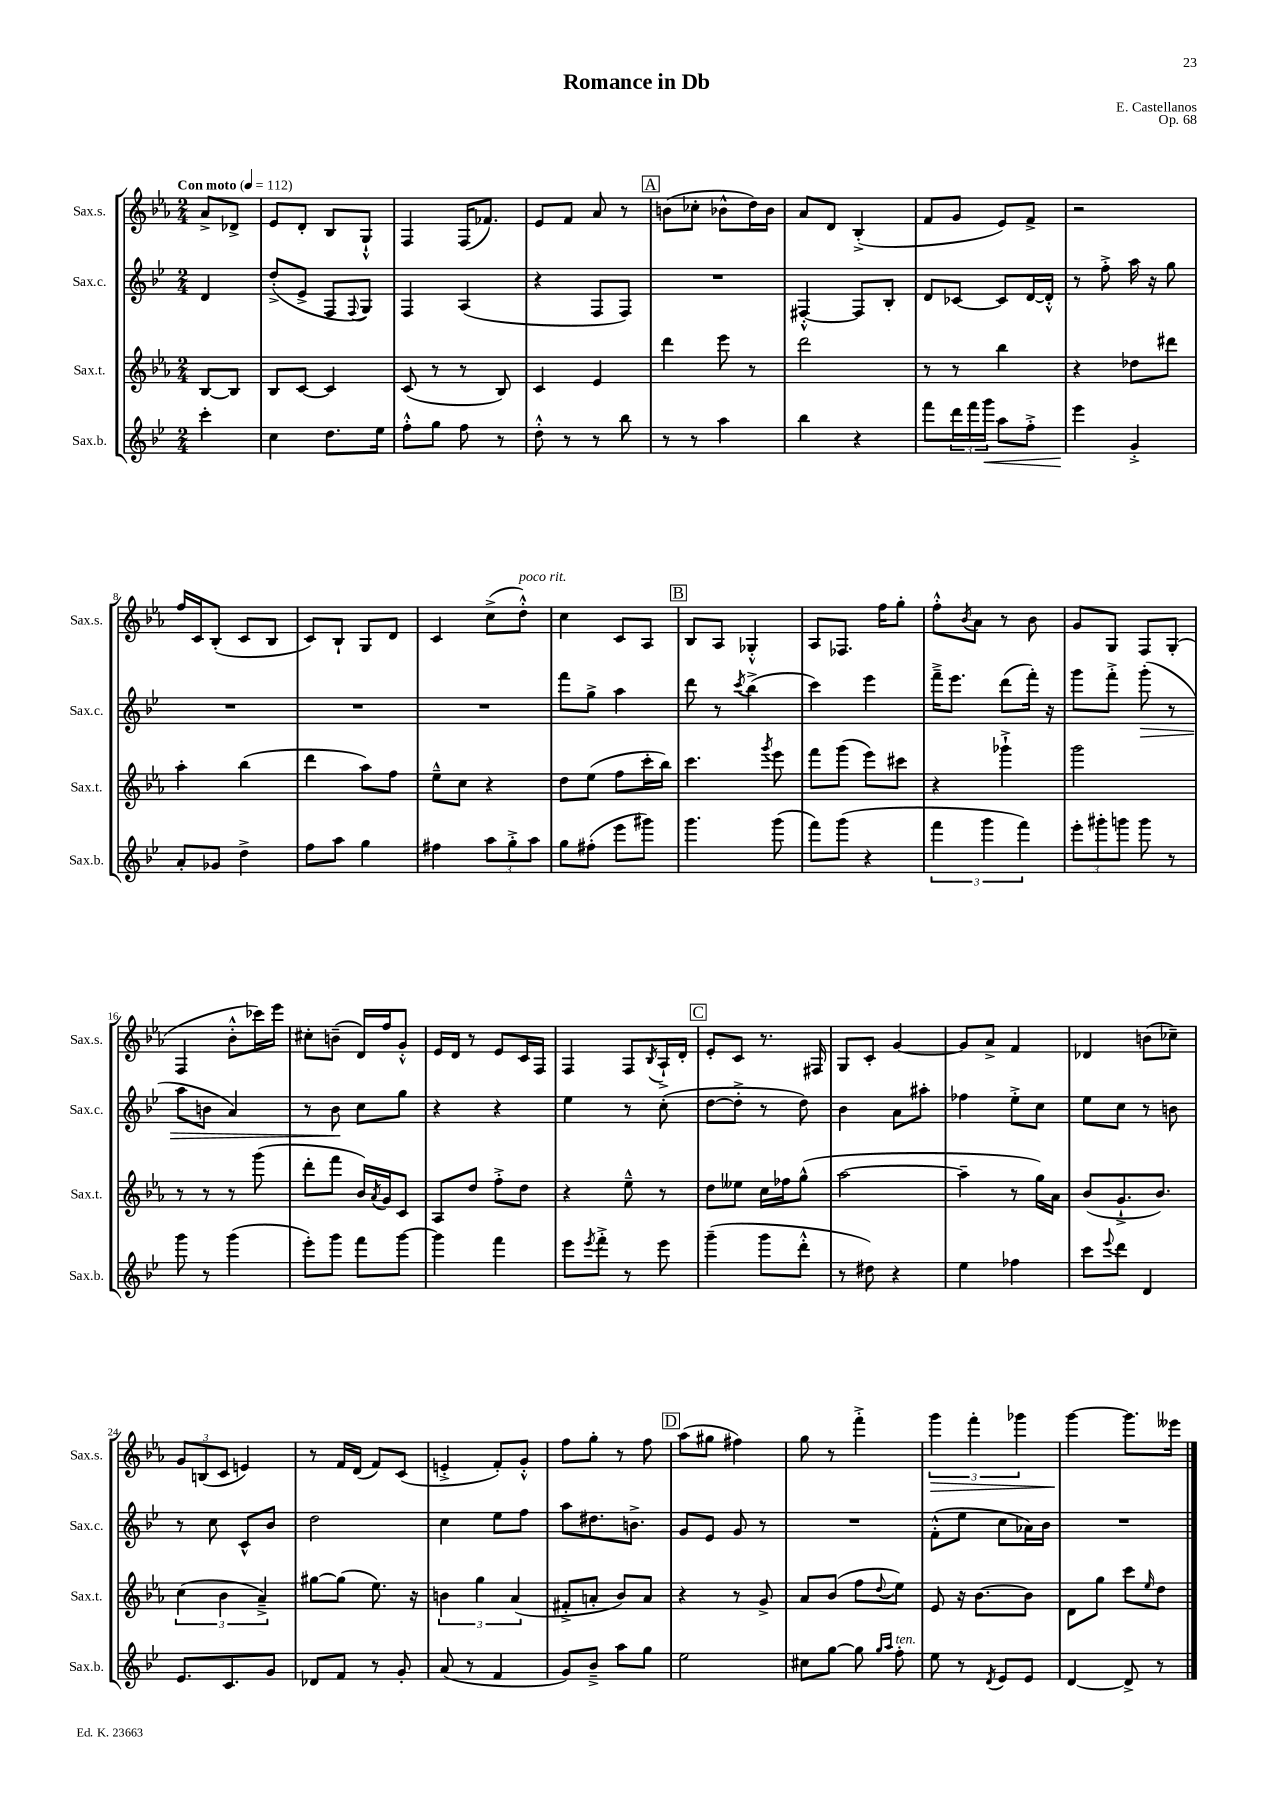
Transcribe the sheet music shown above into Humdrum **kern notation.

**kern	**kern	**kern	**kern
*staff4	*staff3	*staff2	*staff1
*clefG2	*clefG2	*clefG2	*clefG2
*k[b-e-]	*k[b-e-a-]	*k[b-e-]	*k[b-e-a-]
*M2/4	*M2/4	*M2/4	*M2/4
*MM112	*MM112	*MM112	*MM112
4ccc'	[8B-	4d	8a-^
.	8B-]	.	8d-^
=	=	=	=
4cc	8B-	(8dd'^	8e-
.	[8c	8e-^	8d'
8.dd	4c]	8F	8B-
.	.	8qqF	.
.	.	8G)	8G`^^
16ee-	.	.	.
=	=	=	=
8ff'^^	(8c	4F	4F
8gg	8r	.	.
8ff	8r	(4A	(16F
.	.	.	8.f-)
8r	8B-)	.	.
=	=	=	=
8dd'^^	4c	4r	8e-
8r	.	.	8f
8r	4e-	8F	8a-
8bb-	.	8F)	8r
=	=	=	=
8r	4ddd	2r	(8b
8r	.	.	8cc-'
4aa	8eee-	.	8b-^^
.	8r	.	16dd)
.	.	.	16b-
=	=	=	=
4bb-	2ddd	[4F#'^^	8a-
.	.	.	8d
4r	.	8F#]	(4B-'^
.	.	8B-'	.
=	=	=	=
8fff	8r	8d	8f
24ddd	8r	[8c-	8g
24fff	.	.	.
24ggg	.	.	.
8aa	4bb-	8c-]	8e-)
8ff'^	.	[16d	8f^
.	.	16d'^^]	.
=	=	=	=
4eee-	4r	8r	2r
.	.	8ff'^	.
4g'^	8dd-	16aa	.
.	.	16r	.
.	8ddd#	8gg	.
=	=	=	=
8a'	4aa-'	2r	16ff
.	.	.	16c
8g-	.	.	(8B-'
4dd^	(4bb-	.	8c
.	.	.	8B-
=	=	=	=
8ff	4ddd	2r	8c)
8aa	.	.	8B-`
4gg	8aa-)	.	8G
.	8ff	.	8d
=	=	=	=
4ff#	8ee-~^^	2r	4c
.	8cc	.	.
12aa	4r	.	(8cc^
12gg'^	.	.	.
.	.	.	8dd'^^)
12aa	.	.	.
=	=	=	=
8gg	8dd	8fff	4cc
(8ff#'	(8ee-	8gg^	.
8eee-	8ff	4aa	8c
8ggg#)	16ccc'	.	8A-
.	16bb-)	.	.
=	=	=	=
4.ggg	4.ccc	8ddd	8B-
.	.	8r	8A-
.	.	8qccc	.
.	.	(4bb-^	4G-'^^
.	8qggg	.	.
(8ggg	8eee-	.	.
=	=	=	=
8fff)	8fff	4ccc)	8A-
(8ggg	(8ggg	.	8.F-
4r	8eee-)	4eee-	.
.	.	.	16ff
.	8ccc#	.	8gg'
=	=	=	=
6fff	4r	16fff~^	8ff'^^
.	.	8.eee-	.
.	.	.	8qb-
.	.	.	8a-
6ggg	.	.	.
.	4ggg-`^	(8ddd	8r
6fff)	.	.	.
.	.	16fff')	8b-
.	.	16r	.
=	=	=	=
12eee-'	2ggg	8ggg	8g
12ggg#'	.	.	.
.	.	8fff'^	8G
12ggg	.	.	.
8ggg	.	(8ggg'	8F
8r	.	8r	(8G'
=	=	=	=
8ggg	8r	8aa	4F
8r	8r	8b	.
(4ggg	8r	4a)	8b-'^^
.	(8ggg	.	16ccc-)
.	.	.	16eee-
=	=	=	=
8eee-')	8ddd'	8r	8cc#'
8ggg	8fff	8b-	(8b~
8fff	16b-)	8cc	16d)
.	8qa-	.	.
.	16g	.	16ff
[8ggg	8c	8gg	8g'^^
=	=	=	=
4ggg]	8A-	4r	16e-
.	.	.	16d
.	8dd	.	8r
4fff	8ff'^	4r	8e-
.	8dd	.	16c
.	.	.	16F
=	=	=	=
8eee-	4r	4ee-	4F
8qeee-	.	.	.
8fff'^	.	.	.
8r	8ee-~^^	8r	8F
.	.	.	8qB-
8eee-	8r	(8cc'	16A-`^
.	.	.	16d'
=	=	=	=
(4ggg~	8dd	[8dd	8e-'
.	8ee--	8dd'^]	8c
8ggg	16cc	8r	8.r
.	16ff-	.	.
8ddd'^^	(8gg^^	8dd)	.
.	.	.	16F#
=	=	=	=
8r	[2aa-	4b-	8G
8dd#)	.	.	8c'
4r	.	8a	[4g
.	.	8aa#'	.
=	=	=	=
4ee-	4aa-~]	4ff-	8g]
.	.	.	8a-^
4ff-	8r	8ee-'^	4f
.	16gg)	8cc	.
.	16a-	.	.
=	=	=	=
8ccc	(8b-	8ee-	4d-
8qqeee-	.	.	.
8ddd	8.g`^	8cc	.
4d	.	8r	(8b
.	8.b-)	.	.
.	.	8b	8cc-~)
=	=	=	=
8.e-	(6cc	8r	12g
.	.	.	(12B
.	.	8cc	.
.	6b-	.	12c
8.c	.	.	.
.	.	8c^^	4e)
.	6a-~^)	.	.
8g	.	8b-	.
=	=	=	=
8d-	[8gg#	2dd	8r
8f	(8gg#]	.	16f
.	.	.	(16d
8r	8.ee-)	.	8f)
8g'	.	.	(8c
.	16r	.	.
=	=	=	=
(8a	6b	4cc	4e'^
8r	.	.	.
.	6gg	.	.
4f	.	8ee-	8f')
.	(6a-	.	.
.	.	8ff	8g'^^
=	=	=	=
8g)	8f#'^	8aa	8ff
8b-~^	8a'	8.dd#	8gg'
8aa	8b-)	.	8r
.	.	8.b^	.
8gg	8a	.	8ff
=	=	=	=
2ee-	4r	8g	(8aa-
.	.	8e-	8gg#
.	8r	8g	4ff#)
.	8g^	8r	.
=	=	=	=
8cc#	8a-	2r	8gg
[8gg	(8b-	.	8r
8gg]	8ff	.	4fff'^
16qqgg	.	.	.
16qqaa	8qqdd	.	.
8ff'	8ee-)	.	.
=	=	=	=
8ee-	8e-	(8f'^^	6ggg
8r	16r	8ee-	.
.	.	.	6fff'
.	[8.b-	.	.
8qd	.	.	.
8e-	.	8cc	.
.	.	.	6ggg-
8e-	8b-]	16a-)	.
.	.	16b-	.
=	=	=	=
[4d	8d	2r	[4ggg
.	8gg	.	.
8d^]	8ccc	.	8.ggg]
.	16qqee-	.	.
8r	8dd	.	.
.	.	.	16eee--
==	==	==	==
*-	*-	*-	*-
